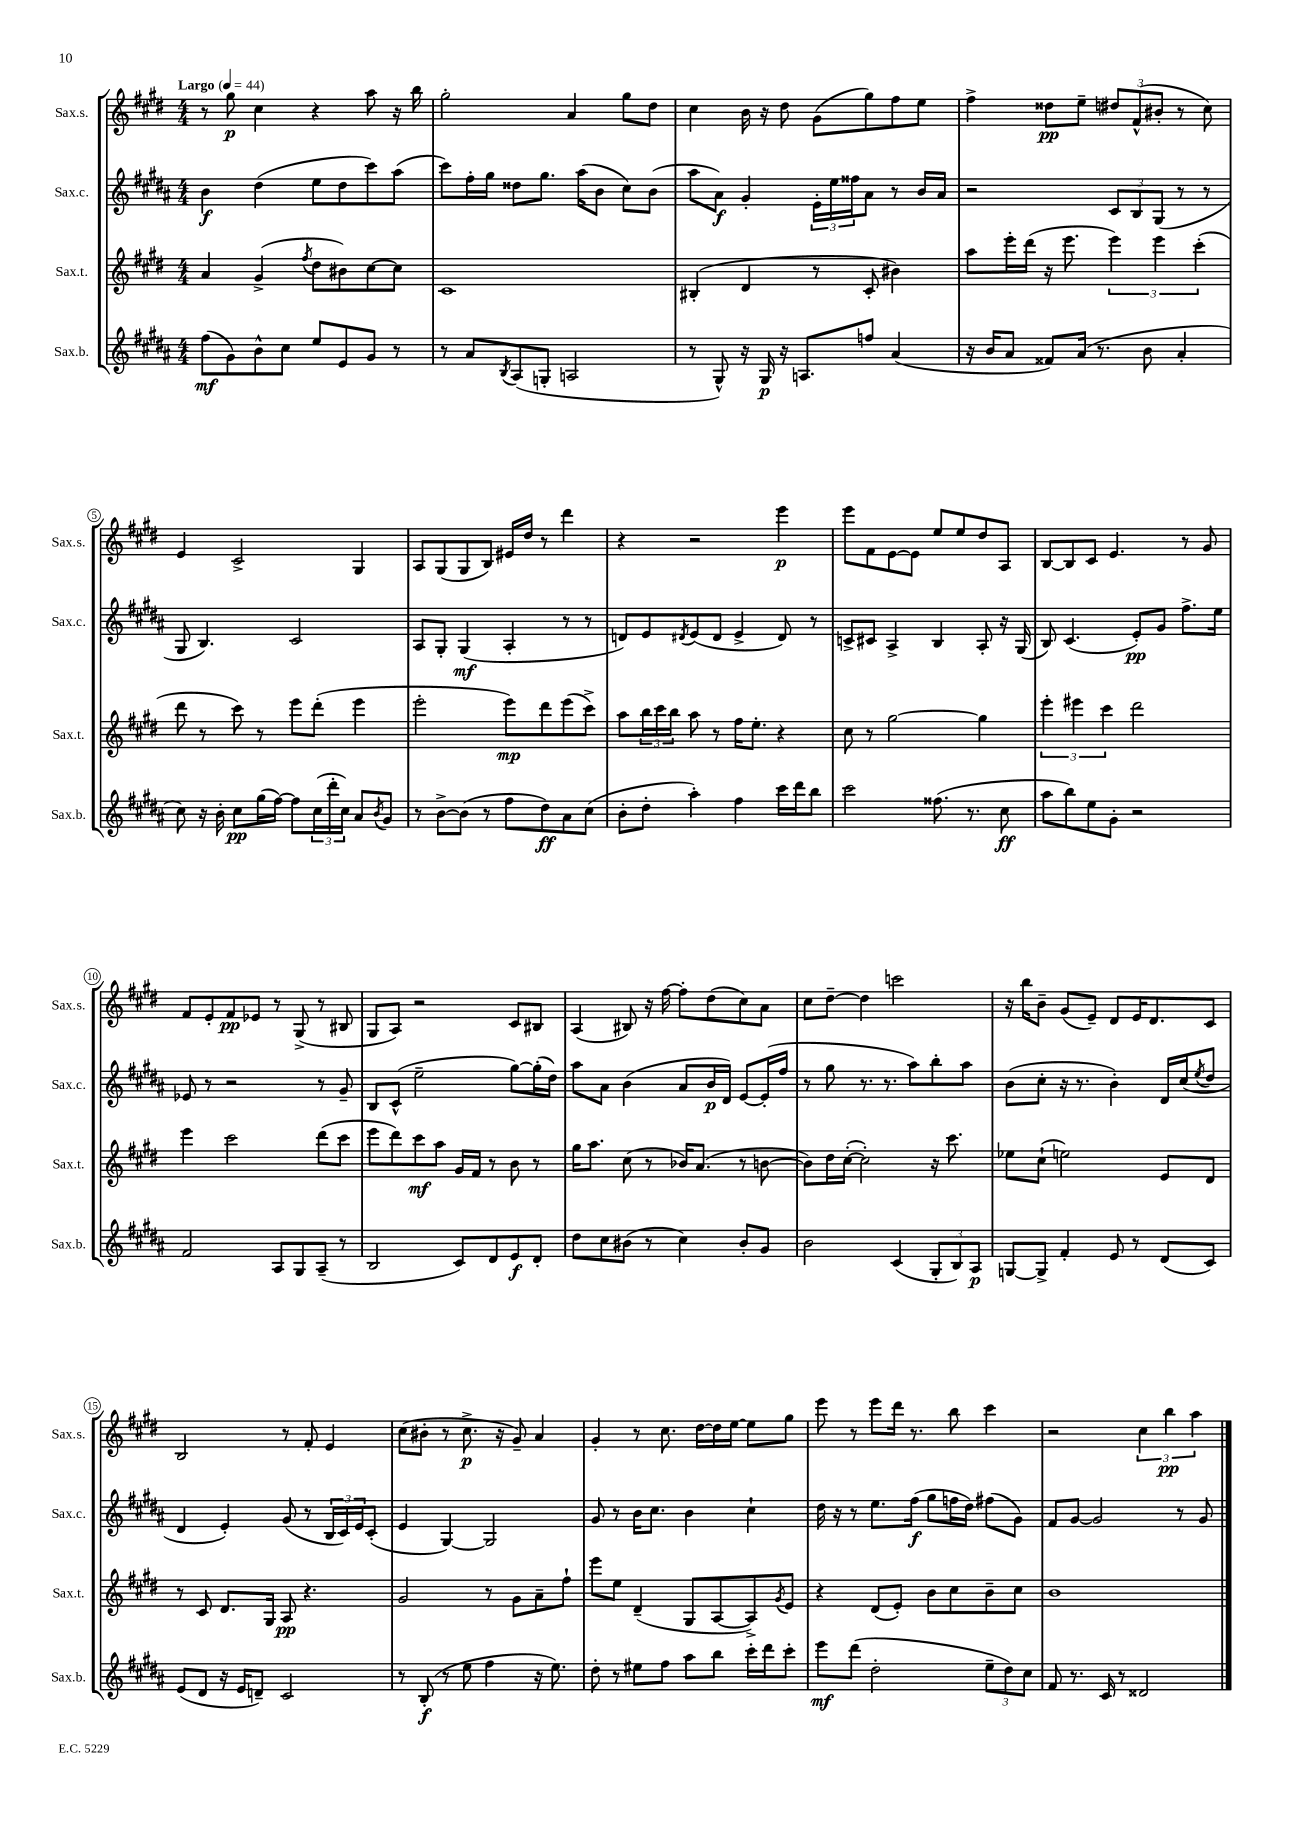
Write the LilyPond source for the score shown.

<<
\new StaffGroup <<
\new Staff = "s0" \with { instrumentName = "Sax.s." shortInstrumentName = "Sax.s." } {
    \clef treble \key e \major \numericTimeSignature \time 4/4 \tempo "Largo" 4 = 44
    r8 gis''8\p cis''4 r4 a''8 r16 b''16 |
    gis''2-. a'4 gis''8 dis''8 |
    cis''4 b'16 r16 dis''8 gis'8( gis''8) fis''8 e''8 |
    fis''4-> disis''8\pp e''8-- \tuplet 3/2 { dis''8 fis'8-^( bis'8-. } r8 cis''8) |
    e'4 cis'2-> gis4 |
    a8 gis8( gis8 b8) eis'16 dis''16 r8 dis'''4 |
    r4 r2 e'''4\p |
    e'''8 fis'8 e'8~ e'8 e''8 e''8 dis''8 a8 |
    b8~ b8 cis'8 e'4. r8 gis'8 |
    fis'8 e'8-. fis'8\pp ees'8 r8 gis8->( r8 bis8 |
    gis8 a8) r2 cis'8 bis8 |
    a4( bis8) r16 fis''16~ fis''8-. dis''8( cis''8) a'8 |
    cis''8 dis''8~-- dis''4 c'''2 |
    r16 b''16 b'8-- gis'8( e'8--) dis'8 e'16 dis'8. cis'8 |
    b2 r8 fis'8-. e'4 |
    cis''8( bis'8-. r8 cis''8.->\p r16 gis'8--) a'4 |
    gis'4-. r8 cis''8. dis''16~ dis''16 e''16~ e''8 gis''8 |
    e'''8 r8 e'''8 dis'''16 r8. b''8 cis'''4 |
    r2 \tuplet 3/2 { cis''4 b''4\pp a''4 } \bar "|." |
}
\new Staff = "s1" \with { instrumentName = "Sax.c." shortInstrumentName = "Sax.c." } {
    \clef treble \key b \major \numericTimeSignature \time 4/4
    b'4\f dis''4( e''8 dis''8 cis'''8) ais''8( |
    cis'''8) fis''16-. gis''16 disis''8 gis''8. ais''16( b'8 cis''8) b'8( |
    ais''8 ais'8\f) gis'4-. \tuplet 3/2 { e'16-. e''16 fisis''16 } ais'8 r8 b'16 ais'16 |
    r2 \tuplet 3/2 { cis'8 b8 gis8( } r8 r8 |
    gis8 b4.) cis'2 |
    ais8 gis8-. gis4\mf( ais4-. r8 r8 |
    d'8) e'8 \acciaccatura { dis'8 } e'8( dis'8 e'4-> dis'8) r8 |
    c'8-> cis'8 ais4-> b4 ais8-. r16 gis16( |
    b8) cis'4.( e'8-.\pp) gis'8 fis''8.-> e''16 |
    ees'8 r8 r2 r8 gis'8-- |
    b8 cis'8-^( e''2-- gis''8~) gis''16-.( dis''16) |
    ais''8 ais'8 b'4( ais'8 b'16\p dis'16) e'8~ e'16-.( fis''16 |
    r8 gis''8 r8. r8. ais''8) b''8-. ais''8 |
    b'8( cis''8-. r16 r8. b'4-.) dis'16 cis''16( \acciaccatura { e''8 } dis''8 |
    dis'4 e'4-.) gis'8( r8 \tuplet 3/2 { b16 cis'16) e'16 } cis'8-.( |
    e'4 gis4~) gis2 |
    gis'8 r8 b'16 cis''8. b'4 cis''4-! |
    dis''16 r16 r8 e''8. fis''16\f( gis''8 f''16 dis''16) fis''8( gis'8) |
    fis'8 gis'8~ gis'2 r8 gis'8 \bar "|." |
}
\new Staff = "s2" \with { instrumentName = "Sax.t." shortInstrumentName = "Sax.t." } {
    \clef treble \key e \major \numericTimeSignature \time 4/4
    a'4 gis'4->( \acciaccatura { fis''8 } dis''8 bis'8) cis''8~ cis''8 |
    cis'1 |
    bis4-.( dis'4 r8 cis'8-. bis'4) |
    a''8 e'''16-. dis'''16( r16 e'''8. \tuplet 3/2 { e'''4) e'''4 cis'''4-.( } |
    dis'''8 r8 cis'''8) r8 e'''8 dis'''8-.( e'''4 |
    e'''2-. e'''8\mp) dis'''8 e'''8( cis'''8->) |
    a''8 \tuplet 3/2 { b''16 cis'''16 b''16 } a''8 r8 fis''16 e''8.-. r4 |
    cis''8 r8 gis''2~ gis''4 |
    \tuplet 3/2 { e'''4-. eis'''4 cis'''4 } dis'''2 |
    e'''4 cis'''2 dis'''8( cis'''8 |
    e'''8 dis'''8) cis'''8\mf a''8 gis'16 fis'16 r8 b'8 r8 |
    gis''16 a''8. cis''8( r8 bes'16) a'8.( r8 b'8~ |
    b'8) dis''16 cis''16~-.( cis''2-.) r16 cis'''8. |
    ees''8 cis''8-!( e''2) e'8 dis'8 |
    r8 cis'8 dis'8. gis16 a8\pp r4. |
    gis'2 r8 gis'8 a'8-- fis''8-! |
    e'''8 e''8 dis'4--( gis8 a8~ a8->) \acciaccatura { gis'8 } e'8 |
    r4 dis'8( e'8-.) b'8 cis''8 b'8-- cis''8 |
    b'1 \bar "|." |
}
\new Staff = "s3" \with { instrumentName = "Sax.b." shortInstrumentName = "Sax.b." } {
    \clef treble \key b \major \numericTimeSignature \time 4/4
    fis''8\mf( gis'8) b'8-^ cis''8 e''8 e'8 gis'8 r8 |
    r8 ais'8 \acciaccatura { b8 } ais8( g8-. a2 |
    r8 gis8-^) r16 gis16\p r16 a8. f''8 ais'4( |
    r16 b'16 ais'8 fisis'8) ais'16( r8. b'8 ais'4-. |
    cis''8) r16 b'16-. cis''8\pp gis''16( fis''16~) fis''8 \tuplet 3/2 { cis''16( dis'''16-. cis''16) } ais'8 \acciaccatura { b'8 } gis'8 |
    r8 b'8~-> b'8( r8 fis''8 dis''8\ff) ais'8 cis''8( |
    b'8-. dis''8-. ais''4-.) fis''4 cis'''16 dis'''16 b''8 |
    cis'''2 fisis''8.( r8. cis''8\ff |
    ais''8 b''8) e''8 gis'8-. r2 |
    fis'2 ais8 gis8 ais8--( r8 |
    b2 cis'8) dis'8 e'8\f dis'8-. |
    dis''8 cis''8 bis'8( r8 cis''4) bis'8-. gis'8 |
    b'2 cis'4( \tuplet 3/2 { gis8-. b8) ais8\p } |
    g8~ g8-> fis'4-. e'8 r8 dis'8( cis'8) |
    e'8( dis'8 r16 e'16 d'8--) cis'2 |
    r8 b8-.\f( r8 e''8 fis''4 r16 e''8.) |
    dis''8-. r8 eis''8 fis''8 ais''8 b''8 cis'''16-. dis'''16 cis'''8-. |
    e'''8\mf dis'''8( dis''2-. \tuplet 3/2 { e''8-- dis''8) cis''8 } |
    fis'8 r8. cis'16 r8 disis'2 \bar "|." |
}
>>
>>
\layout { \context { \Score \override BarNumber.stencil = #(make-stencil-circler 0.1 0.3 ly:text-interface::print) } }
